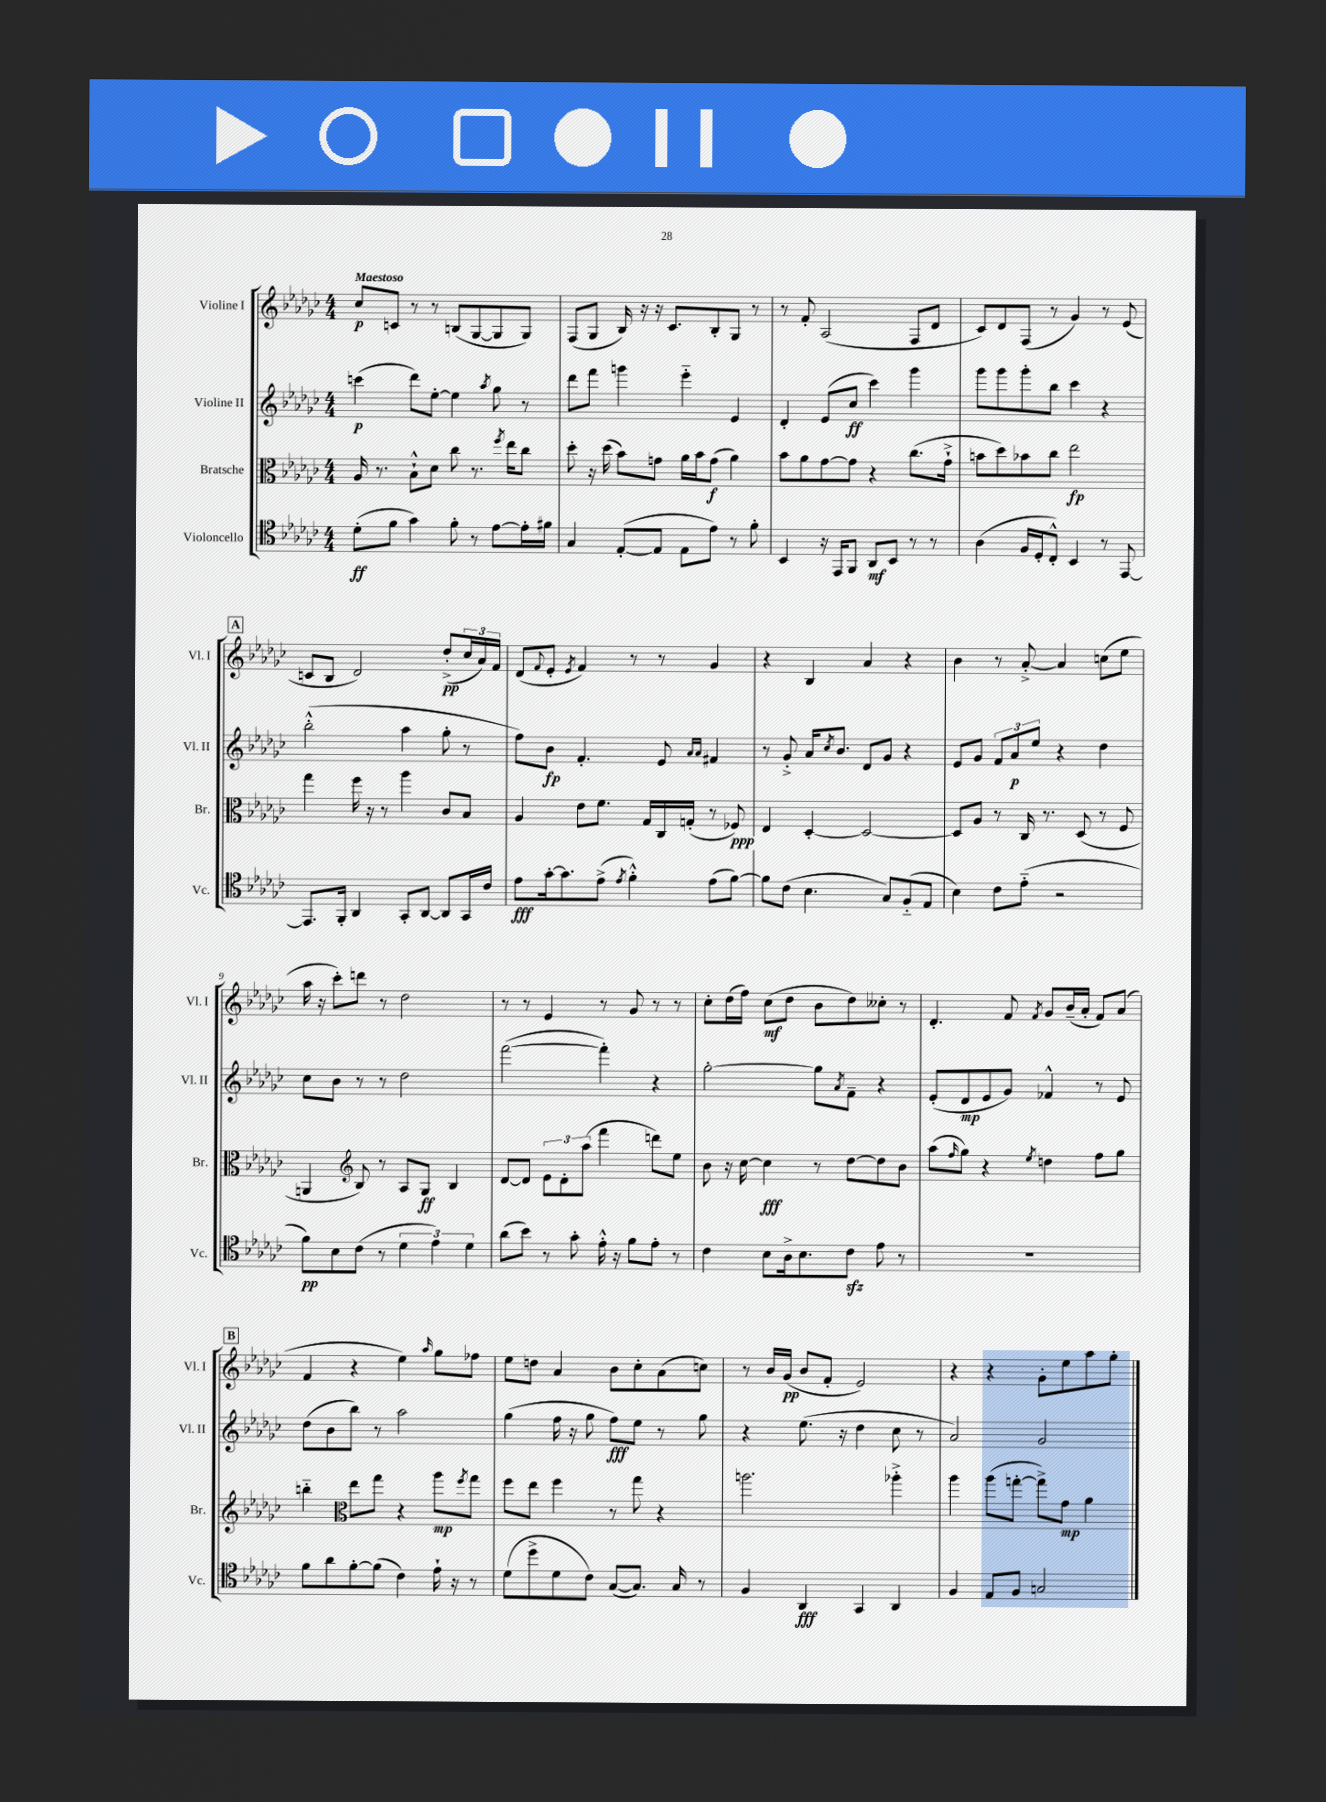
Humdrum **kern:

**kern	**dynam	**kern	**dynam	**kern	**dynam	**kern	**dynam
*part4	*part4	*part3	*part3	*part2	*part2	*part1	*part1
*staff4	*staff4	*staff3	*staff3	*staff2	*staff2	*staff1	*staff1
*I"Violoncello	*	*I"Bratsche	*	*I"Violine II	*	*I"Violine I	*
*I'Vc.	*	*I'Br.	*	*I'Vl. II	*	*I'Vl. I	*
*clefC4	*	*clefC3	*	*clefG2	*	*clefG2	*
*k[b-e-a-d-g-c-]	*	*k[b-e-a-d-g-c-]	*	*k[b-e-a-d-g-c-]	*	*k[b-e-a-d-g-c-]	*
*M4/4	*	*M4/4	*	*M4/4	*	*M4/4	*
=1	=1	=1	=1	=1	=1	=1	=1
!	!	!	!	!	!	!LO:TX:a:B:t=Maestoso	!
(8d-'\L	ff	16A-/	.	(4cccn\	p	8cc-/L	p
.	.	8.r	.	.	.	.	.
8f\J	.	.	.	.	.	8cn/J	.
4g-\)	.	8B-`^^\L	.	8ddd-\L)	.	8r	.
.	.	8d-\J	.	[8ee-'\J	.	8r	.
8f'\	.	8cc-\	.	4ee-\]	.	(8Bn/L	.
8r	.	8.r	.	.	.	[8G-/	.
.	.	.	.	8qaa-/	.	.	.
[8e-\L	.	.	.	8gg-\	.	8G-/]	.
.	.	8qff/	.	.	.	.	.
.	.	16ee-\KL	.	.	.	.	.
16e-'\L]	.	8cc-\J	.	8r	.	8G-/J)	.
16f#X\JJ	.	.	.	.	.	.	.
=2	=2	=2	=2	=2	=2	=2	=2
4G-/	.	8dd-'\	.	8ddd-\L	.	(8F/L	.
.	.	16r	.	8fff\J	.	8G-/J	.
.	.	(16dd-\	.	.	.	.	.
([8E-'/L	.	8b-\L)	.	4gggn\	.	16B-/)	.
.	.	.	.	.	.	16r	.
8E-/J]	.	8gn\J	.	.	.	16r	.
.	.	.	.	.	.	8.c-/L	.
8E-\L	.	16a-\LL	.	4eee-\	.	.	.
.	.	16b-\J	.	.	.	.	.
8e-\J)	.	(8g\J	f	.	.	8B-'/	.
8r	.	4a-\)	.	4e-/	.	8G-/J	.
8f'\	.	.	.	.	.	8r	.
=3	=3	=3	=3	=3	=3	=3	=3
4BB-/	.	8b-\L	.	4d-'/	.	8r	.
.	.	8a-\	.	.	.	8f'/	.
16r	.	[8g-\	.	(8e-/L	.	(2A-/	.
16EE-/KL	.	.	.	.	.	.	.
8FF/J	.	8g-\J]	.	8cc-/J	ff	.	.
8AA-/L	mf	4r	.	4ccc-\)	.	.	.
8BB-/J	.	.	.	.	.	.	.
8r	.	(8.cc-\L	.	4ggg-\	.	8F/L	.
8r	.	.	.	.	.	8d-/J	.
.	.	16g-`^\Jk	.	.	.	.	.
=4	=4	=4	=4	=4	=4	=4	=4
(4A-\	.	8bn\L	.	8ggg-\L	.	8c-/L)	.
.	.	8dd-\)	.	8ggg-\	.	8d-/	.
16F/LL	.	8b-X\	.	8ggg-'\	.	(8F/J	.
16D-'/J	.	.	.	.	.	.	.
8C-'^^/J)	.	8cc-\J	.	8bb-\J	.	8r	.
4BB-/	.	2ee-\	fp	4ccc-\	.	4g-/)	.
8r	.	.	.	4r	.	8r	.
[8EE-/	.	.	.	.	.	(8e-/	.
!!LO:LB:g=z
!!LO:REH:place=s1:t=A
=5	=5	=5	=5	=5	=5	=5	=5
8.EE-/L]	.	4gg-\	.	(2bb-'^^\	.	8cn/L	.
.	.	.	.	.	.	8B-/J	.
16FF'/Jk	.	.	.	.	.	.	.
4AA-/	.	16ff\	.	.	.	2d-/)	.
.	.	16r	.	.	.	.	.
.	.	8r	.	.	.	.	.
8GG-'/L	.	4aa-\	.	4aa-\	.	.	.
[8AA-/J	.	.	.	.	.	.	.
8AA-/L]	.	8c-/L	.	8gg-'\	.	(8dd-'^/L	pp
16GG-/L	.	8B-/J	.	8r	.	24cc-/L	.
.	.	.	.	.	.	24a-/)	.
16c-/JJ	.	.	.	.	.	.	.
.	.	.	.	.	.	24f/JJ	.
=6	=6	=6	=6	=6	=6	=6	=6
8e-\L	fff	4A-/	.	8ff\L)	.	(8d-/L	.
.	.	.	.	.	.	8qqf/	.
[16g-'\k	.	.	.	8b-\J	fp	8e-'/J	.
8.g-\]	.	.	.	.	.	.	.
.	.	.	.	.	.	8qe-/	.
.	.	8e-\L	.	4.f'/	.	4f/)	.
(8e-^\J	.	8.f\J	.	.	.	.	.
8qe-/	.	.	.	.	.	.	.
4f'^^\)	.	.	.	.	.	8r	.
.	.	16G-/LL	.	.	.	.	.
.	.	16C-/	.	8e-/	.	8r	.
.	.	(16Gn'/JJ	.	.	.	.	.
.	.	.	.	16qqa-/LL	.	.	.
.	.	.	.	16qqa-/JJ	.	.	.
(8e-\L	.	8r	.	4f#X/	.	4g-/	.
[8f\J)	.	8F-X/)	ppp	.	.	.	.
=7	=7	=7	=7	=7	=7	=7	=7
8f\L]	.	4E-/	.	8r	.	4r	.
(8c-\J	.	.	.	8g-'^/	.	.	.
4.B-\	.	[4D-'/	.	16a-/KL	.	4B-/	.
.	.	.	.	8qcc-/	.	.	.
.	.	.	.	8.b-/J	.	.	.
.	.	2D-/_	.	8d-/L	.	4a-/	.
8G-/L)	.	.	.	8g-/J	.	.	.
(8F/	.	.	.	4r	.	4r	.
8E-/J	.	.	.	.	.	.	.
=8	=8	=8	=8	=8	=8	=8	=8
4B-\)	.	8D-/L]	.	8e-/L	.	4b-\	.
.	.	8A-/J	.	8g-/J	.	.	.
8c-\L	.	8r	.	12f/L	.	8r	.
.	.	.	.	12a-/	p	.	.
(8e-\J	.	16C-/	.	.	.	[8a-'^/	.
.	.	.	.	12ee-/J	.	.	.
.	.	8.r	.	.	.	.	.
2r	.	.	.	4r	.	4a-/]	.
.	.	(8D-/	.	.	.	.	.
.	.	8r	.	4dd-\	.	(8ccn\L	.
.	.	8F/	.	.	.	8ee-\J	.
!!LO:LB:g=z
=9	=9	=9	=9	=9	=9	=9	=9
8f\L)	pp	4AAn/	.	8cc-\L	.	16aa-\	.
.	.	.	.	.	.	16r	.
8B-\	.	.	.	8b-\J	.	8ccc-'\L)	.
*	*	*clefG2	*	*	*	*	*
(8c-\J	.	8B-/)	.	8r	.	8dddn\J	.
8r	.	8r	.	8r	.	8r	.
6d-\	.	8A-/L	.	2dd-\	.	2dd-\	.
.	.	8G-/J	ff	.	.	.	.
6e-\)	.	.	.	.	.	.	.
.	.	4B-/	.	.	.	.	.
6d-\	.	.	.	.	.	.	.
=10	=10	=10	=10	=10	=10	=10	=10
(8a-\L	.	[8d-/L	.	([2fff\	.	8r	.
8b-\J)	.	8d-/J]	.	.	.	8r	.
8r	.	12e-\L	.	.	.	4e-/	.
.	.	12d-'\	.	.	.	.	.
8g-'\	.	.	.	.	.	.	.
.	.	(12aa-\J	.	.	.	.	.
16e-'^^\	.	4fff\	.	4fff'\])	.	8r	.
16r	.	.	.	.	.	.	.
8f\L	.	.	.	.	.	8g-/	.
8e-'\J	.	8dddn\L)	.	4r	.	8r	.
8r	.	8ee-\J	.	.	.	8r	.
=11	=11	=11	=11	=11	=11	=11	=11
4c-\	.	8b-\	.	[2gg-'\	.	8cc-'\L	.
.	.	16r	.	.	.	(16dd-\L	.
.	.	[16cc-\	.	.	.	16ff\JJ)	.
8B-\L	.	4cc-\]	fff	.	.	(8cc-\L	mf
16A-^\k	.	.	.	.	.	8dd-\J	.
8.B-\	.	.	.	.	.	.	.
.	.	8r	.	8gg-\L]	.	8b-\L	.
.	.	.	.	8qa-/	.	.	.
8c-zz\J	.	[8dd-\L	.	8f~\J	.	8dd-\)	.
8e-\	.	8dd-\]	.	4r	.	8cc--X'\J	.
8r	.	8b-\J	.	.	.	8r	.
=12	=12	=12	=12	=12	=12	=12	=12
1r	.	(8aa-\L	.	(8e-'/L	.	4.d-'/	.
.	.	16qqff/	.	.	.	.	.
.	.	8gg-\J)	.	8d-/	mp	.	.
.	.	4r	.	8e-/	.	.	.
.	.	.	.	8g-/J)	.	8f/	.
.	.	8qee-/	.	.	.	8qf/	.
.	.	4ddn\	.	4f-X^^/	.	8g-/L	.
.	.	.	.	.	.	(16b-~/L	.
.	.	.	.	.	.	16a-'/JJ	.
.	.	8ff\L	.	8r	.	8f/L)	.
.	.	8gg-\J	.	8e-/	.	(8a-/J	.
!!LO:LB:g=z
!!LO:REH:place=s1:t=B
=13	=13	=13	=13	=13	=13	=13	=13
8f\L	.	4bbn\	.	(8dd-\L	.	4f/	.
8a-\	.	.	.	8b-\	.	.	.
*	*	*clefC3	*	*	*	*	*
[8f'\	.	8ee-\L	.	8bb-\J)	.	4r	.
(8f\J]	.	8gg-\J	.	8r	.	.	.
4c-\)	.	4r	.	2aa-\	.	4ee-\)	.
.	.	.	.	.	.	16qqaa-/	.
16e-`\	.	8aa-\L	mp	.	.	8gg-\L	.
16r	.	.	.	.	.	.	.
.	.	8qff/	.	.	.	.	.
8r	.	8gg-\J	.	.	.	8ff-X\J	.
=14	=14	=14	=14	=14	=14	=14	=14
(8d-\L	.	8ff\L	.	(4gg-\	.	8ee-\L	.
8dd-^\	.	8ee-\J	.	.	.	8ddn\J	.
8d-\	.	4ff\	.	16ff\	.	4a-/	.
.	.	.	.	16r	.	.	.
8c-\J)	.	.	.	8gg-\	.	.	.
([8G-/L	.	8r	.	8ff\L)	fff	8b-\L	.
8.G-/J])	.	8gg-\	.	8ee-\J	.	8cc-'\	.
.	.	4r	.	8r	.	(8a-\	.
16G-/	.	.	.	.	.	.	.
8r	.	.	.	8gg-\	.	8ccn\J)	.
=15	=15	=15	=15	=15	=15	=15	=15
4F/	.	2.aan\	.	4r	.	8r	.
.	.	.	.	.	.	16b-/LL	.
.	.	.	.	.	.	(16g-/JJ	pp
4AA-/	fff	.	.	(8.ee-\	.	8b-/L	.
.	.	.	.	.	.	8f'/J	.
.	.	.	.	16r	.	.	.
4GG-/	.	.	.	4dd-\	.	2e-/)	.
4AA-/	.	4aa-X'^\	.	8cc-\	.	.	.
.	.	.	.	8r	.	.	.
=16	=16	=16	=16	=16	=16	=16	=16
4F/	.	4aa-\	.	2a-/)	.	4r	.
8E-/L	.	(8aa-\L	.	.	.	4r	.
8F/J	.	[8ggn'\J	.	.	.	.	.
2Gn/	.	8gg^\L])	.	2g-/	.	8g-'\L	.
.	.	8g-\J	mp	.	.	8ee-\	.
.	.	4a-\	.	.	.	8aa-\	.
.	.	.	.	.	.	8gg-'\J	.
==	==	==	==	==	==	==	==
*-	*-	*-	*-	*-	*-	*-	*-
